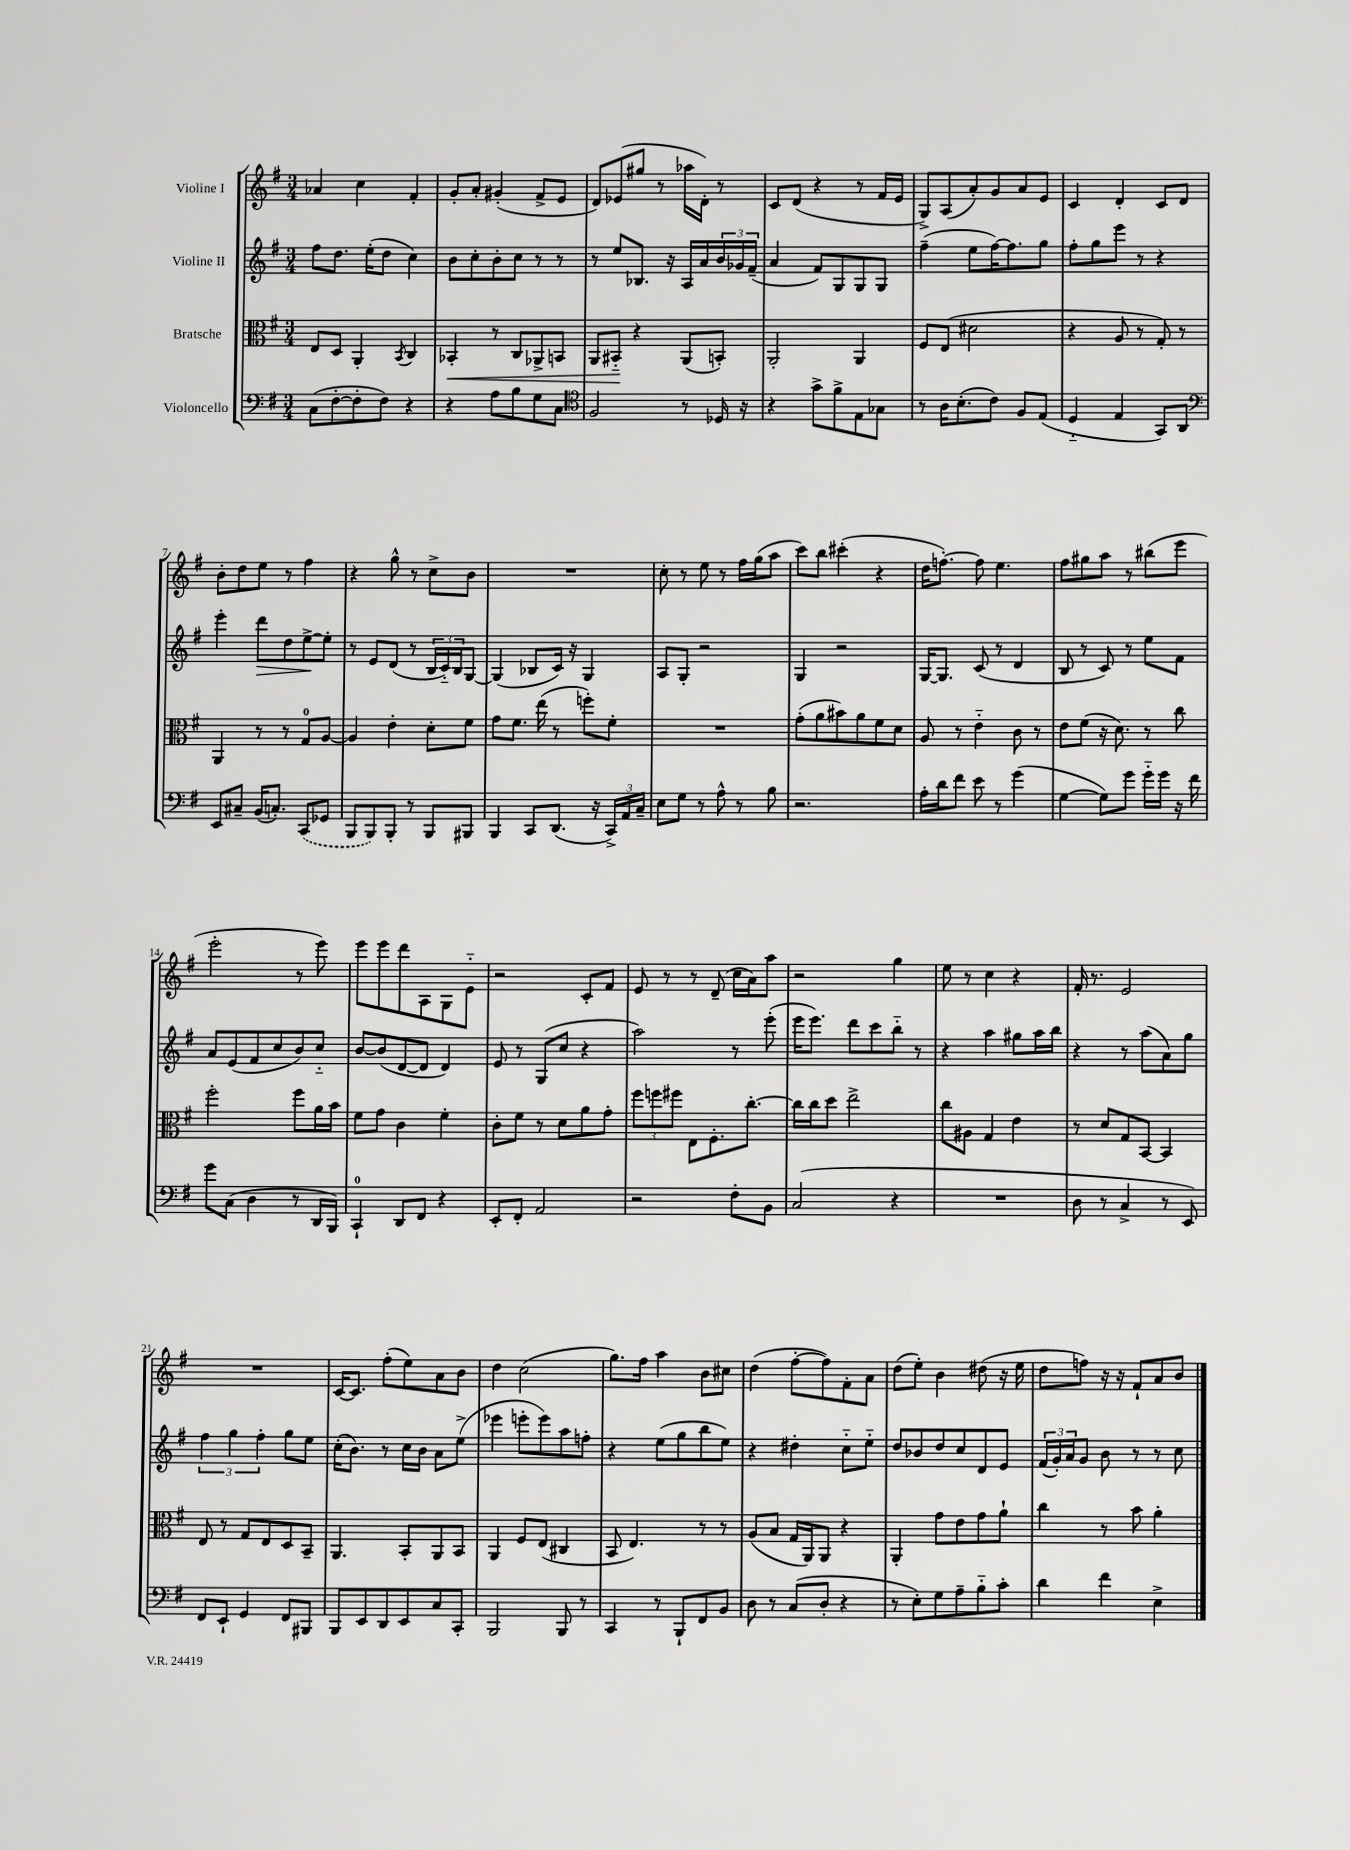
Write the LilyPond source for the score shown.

<<
\new StaffGroup <<
\new Staff = "s0" \with { instrumentName = "Violine I" } {
    \clef treble \key g \major \numericTimeSignature \time 3/4
    aes'4 c''4 fis'4-. |
    g'8-. a'8-. gis'4-.( fis'8-> e'8 |
    d'8) ees'8( gis''8 r8 aes''16 d'16-.) r8 |
    c'8 d'8( r4 r8 fis'16 e'16 |
    g8->) a8( a'8-.) g'8 a'8 e'8 |
    c'4 d'4-. c'8 d'8 |
    b'8-. d''8 e''8 r8 fis''4 |
    r4 g''8-^ r8 c''8-> b'8 |
    R2. |
    c''8-. r8 e''8 r8 fis''16 g''16( a''8 |
    c'''8) b''8 cis'''4-.( r4 |
    d''16 f''8.~-.) f''8 e''4. |
    fis''8 gis''8 a''8 r8 bis''8( e'''8 |
    e'''2-. r8 e'''8) |
    e'''8 e'''8 d'''8 a8 g8 e'8-_ |
    r2 c'8-. fis'8 |
    e'8 r8 r8 d'8--( c''16 a'16) a''8 |
    r2 g''4 |
    e''8 r8 c''4 r4 |
    fis'16-. r8. e'2 |
    R2. |
    c'16~ c'8. fis''8-.( e''8) a'8 b'8 |
    d''4 c''2( |
    g''8.) fis''16 a''4 b'8 cis''8 |
    d''4( fis''8~-. fis''8) fis'8-. a'8 |
    d''8( e''8-.) b'4 dis''8( r16 e''16 |
    d''8 f''8) r16 r16 fis'8-! a'8 b'8 \bar "|." |
}
\new Staff = "s1" \with { instrumentName = "Violine II" } {
    \clef treble \key g \major \numericTimeSignature \time 3/4
    fis''8 d''8. e''16-.( d''8 c''4) |
    b'8 c''8-. b'8-. c''8 r8 r8 |
    r8 e''8 bes8. r16 a16 a'16 \tuplet 3/2 { b'16 ges'16 fis'16--( } |
    a'4 fis'8) g8 g8 g8 |
    fis''4--( e''8 fis''16~) fis''8. g''8 |
    fis''8-. g''8 e'''8 r8 r4 |
    e'''4-. d'''8\> d''8 e''8~->\! e''8-. |
    r8 e'8 d'8( r8 \tuplet 3/2 { b16 c'16-_) b16 } g8~ |
    g4( bes8 c'16) r16 g4 |
    a8 g8-. r2 |
    g4 r2 |
    g16~ g8. c'8( r8 d'4 |
    b8 r8 c'8) r8 e''8 fis'8 |
    a'8 e'8( fis'8 c''8 b'8) c''8-_ |
    b'8~ b'8( d'8~ d'8 d'4) |
    e'8 r8 g8( c''8 r4 |
    a''2) r8 e'''8-.( |
    e'''16 e'''8.) d'''8 c'''8 b''8-_ r8 |
    r4 a''4 gis''8 a''16 b''16 |
    r4 r8 a''8( a'8) g''8 |
    \tuplet 3/2 { fis''4 g''4 fis''4-. } g''8 e''8 |
    c''16-.( b'8.) r8 c''16 b'16 a'8 e''8->( |
    ees'''4 e'''8-. e'''8) a''8 f''8-. |
    r4 e''8( g''8 b''8 e''8) |
    r4 dis''4-. c''8-_ e''8-_ |
    d''8 bes'8 d''8 c''8 d'8 e'8 |
    \tuplet 3/2 { fis'16( g'16-.) a'16 } g'8 b'8 r8 r8 c''8 \bar "|." |
}
\new Staff = "s2" \with { instrumentName = "Bratsche" } {
    \clef alto \key g \major \numericTimeSignature \time 3/4
    e8 d8 a,4-. \acciaccatura { b,8 } c4 |
    bes,4-.\< r8 c8 aes,8-> b,8 |
    a,8 bis,8-_\! r4 a,8( b,8-.) |
    a,2-. a,4 |
    fis8 e8( dis'2 |
    r4 a8 r8 g8-.) r8 |
    a,4 r8 r8 g8-0 a8~ |
    a4 e'4-. d'8-. fis'8 |
    g'8 fis'8. e''16( r8 f''8-.) fis'8-. |
    R2. |
    g'8-.( a'8 bis'8) a'8 fis'8 d'8 |
    a8 r8 e'4-_ c'8 r8 |
    e'8 fis'8( r16 d'8.) r8 c''8 |
    fis''2-. fis''8 a'16 b'16 |
    fis'8 g'8 c'4 fis'4-. |
    c'8-. fis'8 r8 d'8 a'8 g'8-. |
    \tuplet 3/2 { fis''8 f''8 fis''8 } e8 fis8.-. c''8.~-. |
    c''16 c''16 d''8 e''2-> |
    c''8 ais8 g4 e'4 |
    r8 d'8 g8 b,8~ b,4 |
    e8 r8 g8 e8 d8 b,8-- |
    a,4. b,8-. a,8 b,8 |
    a,4 fis8 e8( cis4 |
    b,8 e4.) r8 r8 |
    a8( b8 g16 a,16) a,8 r4 |
    a,4-. g'8 e'8 g'8 a'8-! |
    c''4 r8 b'8 a'4-. \bar "|." |
}
\new Staff = "s3" \with { instrumentName = "Violoncello" } {
    \clef bass \key g \major \numericTimeSignature \time 3/4
    c8( fis8~-. fis8-. fis8) r4 |
    r4 a8 b8 g8 c8 |
    \clef tenor fis2 r8 des16 r16 |
    r4 g'8-> fis'8-> e8 ges8 |
    r8 a16 b8.-.( c'8) fis8 e8( |
    d4-_ e4 g,8) a,8 |
    \clef bass e,8 cis8-- b,16( c8.-.) \once \slurDashed c,8( ges,8 |
    b,,8 b,,8) b,,8-. r8 b,,8 bis,,8 |
    b,,4 c,8 d,8.( r16 \tuplet 3/2 { c,16->) a,16 c16-- } |
    e8 g8 r8 a8-^ r8 b8 |
    r2. |
    a16-. d'16 fis'8 e'8 r8 g'4( |
    g4~ g8) g'8 g'16-_ g'16 r16 fis'16 |
    g'8 c8( d4 r8 d,16 b,,16) |
    c,4-0-! d,8 fis,8 r4 |
    e,8-. fis,8-. a,2 |
    r2 fis8-. b,8 |
    c2( r4 |
    R2. |
    d8 r8 c4-> r8 e,8) |
    fis,8 e,8-! g,4 fis,8 bis,,8 |
    b,,8 e,8 d,8 e,8 c8 c,8-. |
    b,,2 b,,8 r8 |
    c,4 r8 b,,8-! fis,8 b,8 |
    d8 r8 c8( d8-. r4 |
    r8 e8-.) g8 a8-- b8-_ c'8-. |
    d'4 fis'4 e4-> \bar "|." |
}
>>
>>
